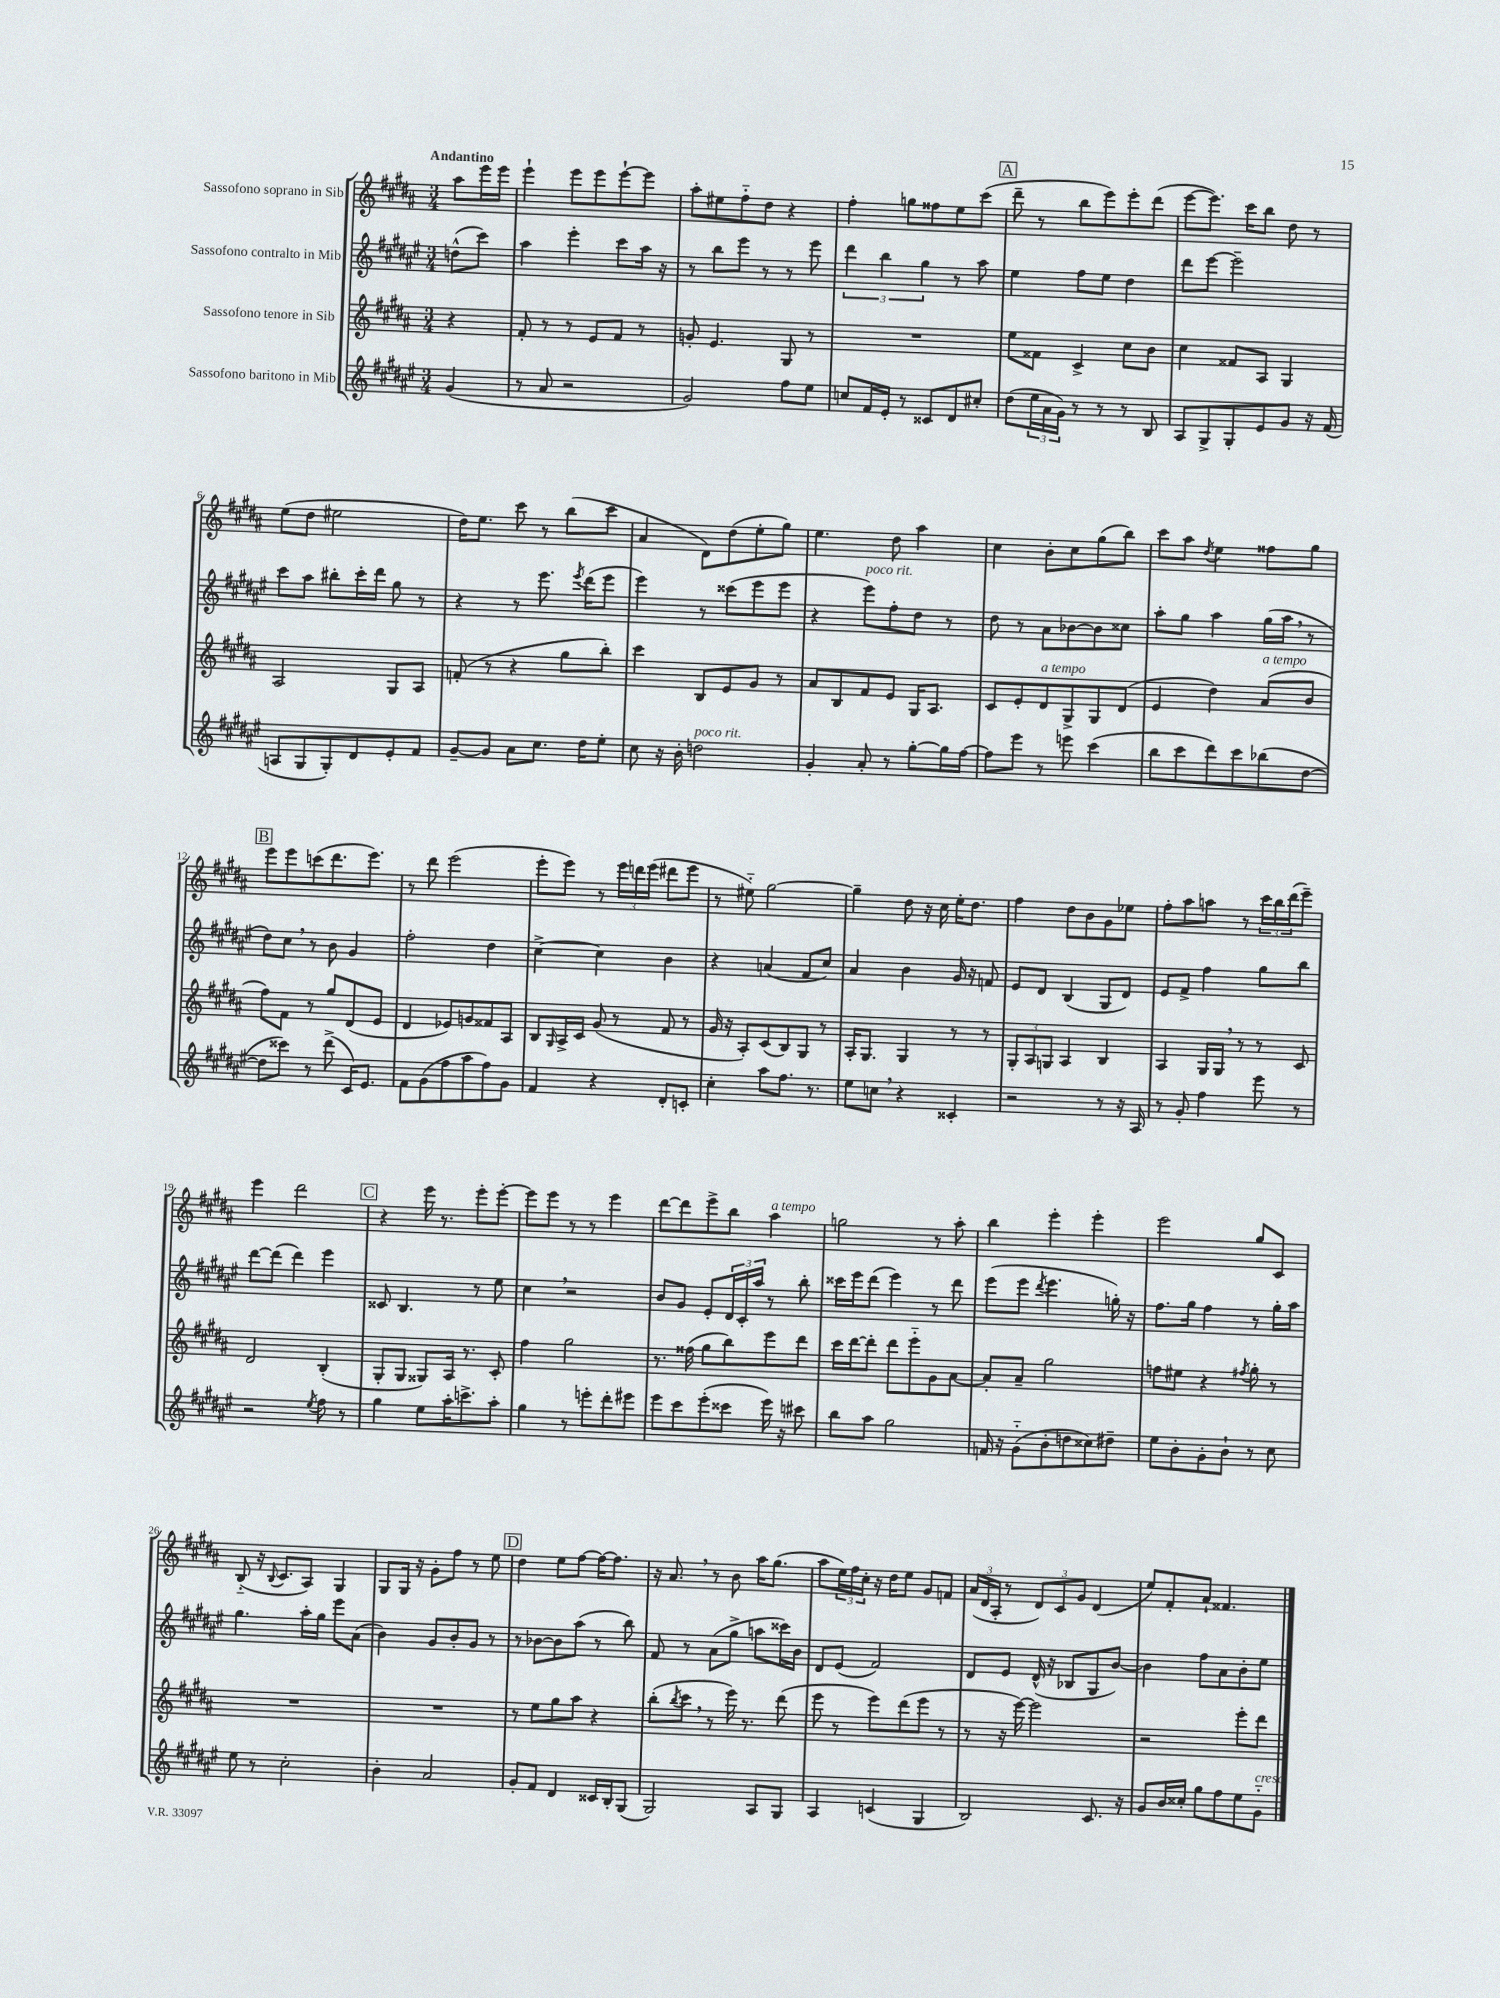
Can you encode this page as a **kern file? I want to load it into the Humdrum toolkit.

**kern	**kern	**kern	**kern
*part4	*part3	*part2	*part1
*staff4	*staff3	*staff2	*staff1
*I"Sassofono baritono in Mib	*I"Sassofono tenore in Sib	*I"Sassofono contralto in Mib	*I"Sassofono soprano in Sib
*clefG2	*clefG2	*clefG2	*clefG2
*k[f#c#g#d#a#e#]	*k[f#c#g#d#a#]	*k[f#c#g#d#a#e#]	*k[f#c#g#d#a#]
*M3/4	*M3/4	*M3/4	*M3/4
=	=	=	=
!	!	!	!LO:TX:a:B:t=Andantino
(4g#/	4r	(8ddn^^\L	8aa#\L
.	.	8ccc#\J)	16eee\L
.	.	.	16eee\JJ
=1	=1	=1	=1
8r	8f#'/	4aa#\	4eee`\
8a#/	8r	.	.
2r	8r	4eee#'\	8eee\L
.	8e/L	.	8eee\
.	8f#/J	8ccc#\L	[8eee`\
.	8r	16aa#\Jk	8eee\J]
.	.	16r	.
=2	=2	=2	=2
2g#/)	8gn'/	8r	8aa#'\L
.	4.e/	8bb\L	8ee#X\
.	.	8eee#\J	8ff#\
.	.	8r	8dd#\J
8ff#\L	8G#/	8r	4r
8ee#\J	8r	8eee#\	.
=3	=3	=3	=3
8ccn/L	2.r	6ddd#\	4ff#'\
16f#/L	.	.	.
.	.	6bb\	.
16e#'/JJ	.	.	.
8r	.	.	8ggn\L
.	.	6gg#\	.
8c##X/L	.	.	8ff##X\
8d#/	.	8r	8ee\
8cc#X'/J	.	8aa#\	(8ccc#\J
!!LO:REH:place=s1:t=A
=4	=4	=4	=4
(8dd#\L	8ee\L	4ee#\	8ddd#~\
24ee#\L	8f##X\J	.	8r
24a#\	.	.	.
24g#\JJ)	.	.	.
8r	4c#^/	8ff#\L	8bb\L
8r	.	8ee#\J	8eee\)
8r	8cc#\L	4dd#\	8eee'\
8B/	8b\J	.	(8ddd#\J
=5	=5	=5	=5
8A#/L	4cc#\	8ddd#\L	[8eee\L
8G#^/	.	[8eee#\J	8.eee\J])
8G#'/	8f##X/L	2eee#~\]	.
.	.	.	16ccc#\KL
8e#/	8A#/J	.	8bb\J
8g#/J	4G#/	.	8dd#\
16r	.	.	8r
(16f#/	.	.	.
!!LO:LB:g=z
=6	=6	=6	=6
8An/L	2A#/	8ccc#\L	(8ee\L
8G#/	.	8aa#\J	8dd#\J
8G#'/)	.	8bb#X'\L	2ee#X\
8d#/	.	16ccc#'\L	.
.	.	16ddd#\JJ	.
8e#'/	8G#/L	8gg#\	.
8f#/J	8A#/J	8r	.
=7	=7	=7	=7
[8g#~/L	(8fn'/	4r	16dd#\KL)
.	.	.	8.ee\J
8g#/J]	8r	.	.
8a#\L	4r	8r	8ccc#\
8.cc#\J	.	8.eee#\	8r
.	8gg#\L	.	(8bb\L
.	.	8qeee#/	.
16dd#\KL	.	(16ddd#\KL	.
8ee#'\J	8bb'\J)	8eee#\J	8ccc#\J
=8	=8	=8	=8
8cc#\	4ccc#\	4eee#\)	4a#/
16r	.	.	.
16b'\	.	.	.
!LO:TX:a:i:t=poco rit.	!	!	!
2ddn\	8B/L	8r	8d#\L)
.	8e/	(8ccc##X\L	(8dd#\
.	8g#/J	8eee#\	8ee'\
.	8r	8eee#\J	8gg#\J)
=9	=9	=9	=9
4g#'/	8a#/L	4r	4.ee\
.	8B/	.	.
!	!	!LO:TX:a:i:t=poco rit.	!
8a#'/	8f#/	8eee#\L)	.
8r	8e/J	8ff#'\	8dd#\
[8gg#'\L	16G#/KL	8dd#\J	4aa#\
.	8.A#/J	.	.
16gg#\L]	.	8r	.
[16ff#\JJ	.	.	.
=10	=10	=10	=10
8ff#\L]	8c#/L	8dd#\	4cc#\
8eee#\J	8e'/	8r	.
!	!LO:TX:a:i:t=a tempo	!	!
8r	8d#/	8a#\L	8b'\L
8eeen\	8G#^/	[8b-X\	8cc#\
(4ccc#\	8G#/	8b-\]	(8gg#\
.	(8d#/J	8cc##X\J	8bb\J)
=11	=11	=11	=11
8bb\L	4e/	8aa#'\L	8ccc#\L
8ccc#\	.	8gg#\J	8aa#\J
.	.	.	8qdd#/
8ddd#\)	4dd#\)	4aa#\	4ee\
8ccc#\	.	.	.
!	!LO:TX:a:i:t=a tempo	!	!
(8bb-X\	(8a#/L	(16gg#\LL	8ff##X\L
.	.	16aa#,\JJ	.
[8dd#\J	8b/J	8r	8gg#\J
!!LO:LB:g=z
!!LO:REH:place=s1:t=B
=12	=12	=12	=12
8dd#\L]	8ff#\L)	8dd#\L)	8eee\L
8ccc##X\J)	8f#\J	8cc#,\J	8eee\
8r	8r	8r	(8cccn\
(8ddd#^\	8gg#/L	8b\	8.ddd#\
16c#/KL)	(8d#/	4g#/	.
8.e#/J	.	.	8.eee\J)
.	8e/J	.	.
=13	=13	=13	=13
8f#\L	4d#/	2ff#'\	8r
(8g#\	.	.	8ddd#\
8ff#\	8e-X/L)	.	(2eee\
8aa#\	8gn/	.	.
8ff#\)	8f##X/	4dd#\	.
8g#\J	8A#/J	.	.
=14	=14	=14	=14
4f#/	8B/L	[4cc#^\	8eee'\L
.	16qqG#/	.	.
.	16A#^/L	.	8eee\J)
.	16c#/JJ	.	.
4r	(8g#/	4cc#\]	8r
.	8r	.	24eee\LL
.	.	.	24dddn\
.	.	.	(24eee\JJ
8d#'/L	8f#/	4b\	8ddd#X\L
8cn'/J	8r	.	8eee\J
=15	=15	=15	=15
4cc#'\	16g#/	4r	8r
.	16r	.	.
.	8A#'/L)	.	8ee#X\)
8aa#\L	(8c#/	(4an/	[2gg#\
8.ff#\J	8B/)	.	.
.	8G#/J	8f#/L	.
8.r	.	.	.
.	8r	8cc#/J)	.
=16	=16	=16	=16
8ee#\L	16A#'/KL	4a#/	4gg#~\]
.	8.G#/J	.	.
8ccn,\J	.	.	.
4r	4G#/	4b\	8dd#\
.	.	.	16r
.	.	.	16cc#\
4c##X'/	8r	16g#/	16ee'\KL
.	.	16r	8.dd#\J
.	8r	8fn/	.
=17	=17	=17	=17
2r	12G#'/L	8e#/L	4ff#\
.	12A#/	.	.
.	.	8d#/J	.
.	12Gn/J	.	.
.	4A#/	(4B/	8dd#\L
.	.	.	8b\
8r	4B/	8G#/L	8g#\
16r	.	8d#/J)	8ee-X\J
16A#/	.	.	.
=18	=18	=18	=18
8r	4A#/	8e#/L	8ff#'\L
8g#'/	.	8f#^/J	8aa#\
4ff#\	16G#/LL	4ff#\	8aan\J
.	16G#,/JJ	.	.
.	8r	.	8r
8eee#\	8r	8gg#\L	24ccc#\LL
.	.	.	24bb\
.	.	.	(24ddd#\J
8r	8c#/	8bb\J	8eee~\J)
!!LO:LB:g=z
=19	=19	=19	=19
2r	2d#/	[8ddd#\L	4eee\
.	.	(8ddd#\J]	.
.	.	4ddd#\)	2ddd#\
8qee#/	.	.	.
8ff#\	(4B'/	4eee#\	.
8r	.	.	.
!!LO:REH:place=s1:t=C
=20	=20	=20	=20
4gg#\	8G#'/L	8c##X/	4r
.	8G#/J	4.B/	.
8ee#\L	8G##X/L)	.	16eee\
.	.	.	8.r
16aa#'\K	16A#/Jk	.	.
8.cccn^\	8.r	.	.
.	.	8r	8eee'\L
8aa#'\J	8c#'/	8ee#\	[8eee'\J
=21	=21	=21	=21
4gg#\	4ff#\	4cc#,\	8eee\L]
.	.	.	8eee\J
8r	2gg#\	2r	8r
8eeen'\L	.	.	8r
8ddd#'\	.	.	4eee\
8eee#X\J	.	.	.
=22	=22	=22	=22
8eee#\L	8.r	8b/L	[8ddd#\L
8ccc#\	.	8g#/J	8ddd#\]
.	(16ff##X\	.	.
(8eee#'\	8gg#\L	8e#'/L	8eee^\
8ccc##X\J	8bb\)	24d#/L	8bb\J
.	.	24c#'/	.
.	.	24aa#/JJ	.
!	!	!	!LO:TX:a:i:t=a tempo
16eee#\)	8eee\	8r	4aa#\
16r	.	.	.
8ccc#X\	8ddd#\J	8bb'\	.
=23	=23	=23	=23
8bb\L	16ccc#\LL	16ccc##X\LL	2ggn\
.	[16ddd#\J	16eee#\J	.
8aa#\J	8ddd#'\J]	(8ddd#\J	.
2gg#\	8ddd#\L	4eee#\)	.
.	8eee\	.	.
.	8g#\	8r	8r
.	[8a#\J	8ddd#\	8aa#'\
=24	=24	=24	=24
16fn/	8a#'/L]	(8eee#\L	4bb\
16r	.	.	.
(8g#\L	8a#~/J	8eee#\J	.
.	.	8qddd#/	.
8b'\	2gg#\	4.eee#\	4eee'\
8ddn\	.	.	.
8cc##X\)	.	.	4eee'\
8dd#X~\J	.	16ggn'\)	.
.	.	16r	.
=25	=25	=25	=25
8ee#\L	8ffn\L	8.ff#\L	2eee\
8b'\	8ee#X\J	.	.
.	.	16gg#\Jk	.
8g#'\	4r	4ff#\	.
8b`\J	.	.	.
.	8qff#X/	.	.
8r	8gg#'\	8r	8gg#/L
8cc#\	8r	16gg#'\LL	8c#/J
.	.	16aa#\JJ	.
!!LO:LB:g=z
=26	=26	=26	=26
8ee#\	2.r	4.gg#\	(8B/
8r	.	.	16r
.	.	.	8qqB/
.	.	.	8.c#/L
2cc#'\	.	.	.
.	.	16aa#'\LL	8A#/J)
.	.	16gg#\JJ	.
.	.	8eee#\L	4G#/
.	.	(8a#\J	.
=27	=27	=27	=27
4b'\	2.r	4b\)	8G#/L
.	.	.	16G#/Jk
.	.	.	16r
2a#/	.	8g#/L	8g#'\L
.	.	8b'/	8ff#\J
.	.	8g#/J	8r
.	.	8r	8ee\
!!LO:REH:place=s1:t=D
=28	=28	=28	=28
8g#'/L	8r	8r	4dd#\
8f#/J	8ee\L	[8b-X\L	.
4d#/	8gg#\	8b-\]	8ee\L
.	8aa#\J	(8aa#\J	[8ff#\J
16c##X/LL	4r	8r	16ff#\KL_
16B'/J	.	.	8.ff#\J]
(8G#/J	.	8bb\)	.
=29	=29	=29	=29
2G#/)	(8bb'\L	8f#/	16r
.	.	.	8.a#,/
.	8qbb/	.	.
.	8ccc#,\J	8r	.
.	8r	(8a#\L	8r
.	16eee\)	8gg#^\J	8b\
.	8.r	.	.
8A#/L	.	8aan\L	16aa#\KL
.	.	.	(8.gg#\J
8G#/J	(8ddd#\	16ccc##X\L)	.
.	.	16b\JJ	.
=30	=30	=30	=30
4A#/	8eee\	8d#/L	8aa#\L
.	8r	(8e#/J	24ee\L)
.	.	.	24ff#\
.	.	.	24cc#'\JJ
(4cn/	8eee\L)	2f#/)	16r
.	.	.	16dd#\KL
.	(8ddd#\	.	8ee\J
4G#/	8eee\J	.	8g#/L
.	8r	.	8fn/J
=31	=31	=31	=31
2B/)	8r	8d#/L	(24a#/LL
.	.	.	24d#/
.	.	.	24A#'/JJ
.	16r	8e#/J	8r
.	[16eee\)	.	.
.	2eee\]	(16d#^^/	12d#/L)
.	.	16r	.
.	.	.	12c#/
.	.	8B-X/L	.
.	.	.	12g#/J
8.c#/	.	8G#/	(4d#/
.	.	[8b/J)	.
16r	.	.	.
=32	=32	=32	=32
8g#/L	2r	4b\]	8ee/L)
16b/L	.	.	8f#'/
16cc##X'/JJ	.	.	.
8gg#\L	.	8ff#\L	8a#`/J
8ff#\	.	8a#\	4.f##X/
8ee#\	8eee'\L	8b'\	.
!LO:TX:a:i:t=cresc.	!	!	!
8g#\J	8ddd#\J	8ee#\J	.
==	==	==	==
*-	*-	*-	*-
